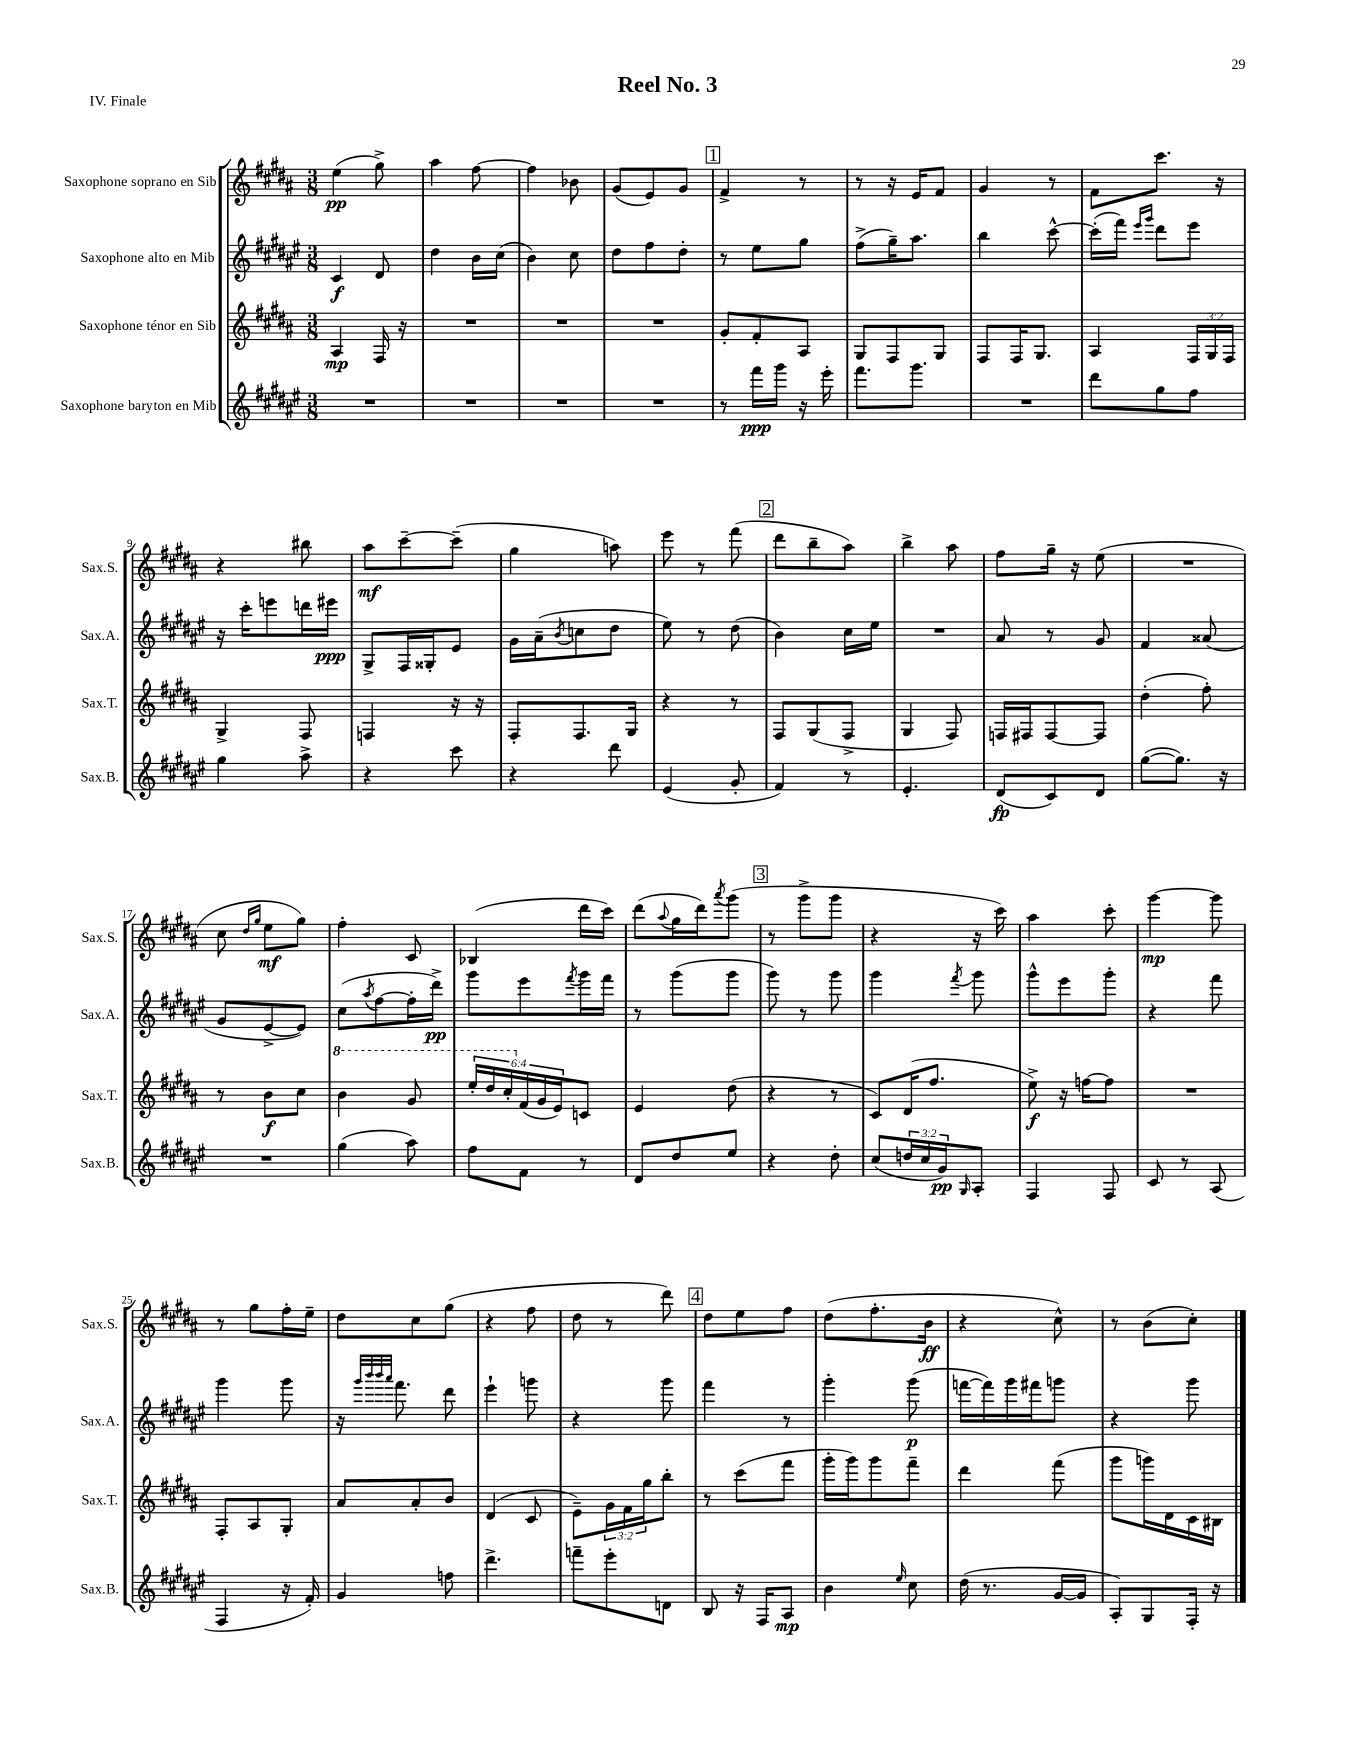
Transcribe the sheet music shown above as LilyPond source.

\header { title = "Reel No. 3" piece = "IV. Finale" }
<<
\new StaffGroup <<
\new Staff = "s0" \with { instrumentName = "Saxophone soprano en Sib" shortInstrumentName = "Sax.S." } {
    \clef treble \key b \major \numericTimeSignature \time 3/8
    e''4\pp( gis''8->) |
    ais''4 fis''8~ |
    fis''4 bes'8 |
    gis'8( e'8) gis'8 |
    \mark \markup { \box "1" } fis'4-> r8 |
    r8 r16 e'16 fis'8 |
    gis'4 r8 |
    fis'8 cis'''8. r16 |
    r4 bis''8 |
    ais''8\mf cis'''8~-- cis'''8--( |
    gis''4 a''8) |
    e'''8 r8 fis'''8( |
    \mark \markup { \box "2" } dis'''8 b''8-- ais''8) |
    b''4-> ais''8 |
    fis''8 gis''16-- r16 e''8( |
    R4. |
    cis''8 \grace { dis''16 gis''16 } e''8\mf gis''8) |
    fis''4-. cis'8 |
    bes4( dis'''16 cis'''16) |
    dis'''8( \appoggiatura { ais''8 } gis''16 dis'''16) \acciaccatura { ais'''8 } gis'''8( |
    \mark \markup { \box "3" } r8 gis'''8-> gis'''8 |
    r4 r16 cis'''16) |
    ais''4 cis'''8-. |
    gis'''4~\mp gis'''8 |
    r8 gis''8 fis''16-. e''16-- |
    dis''8 cis''8 gis''8( |
    r4 fis''8 |
    dis''8 r8 dis'''8) |
    \mark \markup { \box "4" } dis''8 e''8 fis''8 |
    dis''8( fis''8.-. b'16\ff |
    r4 cis''8-^) |
    r8 b'8( cis''8-.) \bar "|." |
}
\new Staff = "s1" \with { instrumentName = "Saxophone alto en Mib" shortInstrumentName = "Sax.A." } {
    \clef treble \key fis \major \numericTimeSignature \time 3/8
    cis'4\f dis'8 |
    dis''4 b'16 cis''16( |
    b'4) cis''8 |
    dis''8 fis''8 dis''8-. |
    \mark \markup { \box "1" } r8 eis''8 gis''8 |
    fis''8->( gis''16--) ais''8. |
    b''4 cis'''8~-^ |
    cis'''16-.( fis'''16) \grace { eis'''16 gis'''16 } dis'''8 eis'''8 |
    r16 cis'''16-. e'''8 d'''16 eis'''16\ppp |
    gis8-> fis16 gisis16-. eis'8 |
    gis'16 ais'16--( \acciaccatura { b'8 } c''8 dis''8 |
    eis''8) r8 dis''8( |
    \mark \markup { \box "2" } b'4) cis''16 eis''16 |
    R4. |
    ais'8 r8 gis'8 |
    fis'4 aisis'8( |
    gis'8 eis'8~-> eis'8) |
    cis''8( \acciaccatura { ais''8 } fis''8~ fis''16-. dis'''16->\pp) |
    gis'''8 eis'''8 \acciaccatura { fis'''8 } gis'''16 fis'''16 |
    r8 gis'''8( gis'''8 |
    \mark \markup { \box "3" } gis'''8) r8 gis'''8 |
    gis'''4 \acciaccatura { fis'''8 } gis'''8 |
    gis'''8-^ eis'''8 gis'''8-. |
    r4 fis'''8 |
    gis'''4 gis'''8 |
    r16 \grace { gis'''32 b'''32 b'''32 ais'''32 } fis'''8. dis'''8 |
    eis'''4-! g'''8 |
    r4 gis'''8 |
    \mark \markup { \box "4" } fis'''4 r8 |
    gis'''4-. gis'''8\p( |
    f'''16~ f'''16) gis'''16 fis'''16 g'''8 |
    r4 gis'''8 \bar "|." |
}
\new Staff = "s2" \with { instrumentName = "Saxophone ténor en Sib" shortInstrumentName = "Sax.T." } {
    \clef treble \key b \major \numericTimeSignature \time 3/8 \override Staff.TupletNumber.text = #tuplet-number::calc-fraction-text
    ais4\mp fis16 r16 |
    R4. |
    R4. |
    R4. |
    \mark \markup { \box "1" } gis'8-. fis'8-. ais8 |
    gis8 fis8 gis8 |
    fis8 fis16 gis8. |
    ais4 \tuplet 3/2 { fis16 gis16 fis16 } |
    gis4-> fis8 |
    f4 r16 r16 |
    fis8-. fis8. gis16 |
    r4 r8 |
    \mark \markup { \box "2" } fis8 gis8( fis8-> |
    gis4 fis8) |
    f16 fis16 fis8~ fis8 |
    dis''4-.( fis''8-.) |
    r8 b'8\f cis''8 |
    \ottava #1 b''4 gis''8 |
    \tuplet 6/4 { e'''16-. dis'''16 cis'''16-. \ottava #0 fis'16( gis'16 e'16) } c'8 |
    e'4 dis''8( |
    \mark \markup { \box "3" } r4 r8 |
    cis'8) dis'16( fis''8. |
    e''8->\f) r16 f''16~ f''8 |
    R4. |
    fis8-. ais8 gis8-. |
    ais'8 ais'8-. b'8 |
    dis'4( cis'8 |
    e'8--) \tuplet 3/2 { gis'16 fis'16 gis''16 } b''8-. |
    \mark \markup { \box "4" } r8 cis'''8( fis'''8 |
    gis'''16-. gis'''16) gis'''8 fis'''8-- |
    dis'''4 fis'''8( |
    gis'''8 g'''16) dis'16 cis'16 bis16 \bar "|." |
}
\new Staff = "s3" \with { instrumentName = "Saxophone baryton en Mib" shortInstrumentName = "Sax.B." } {
    \clef treble \key fis \major \numericTimeSignature \time 3/8 \override Staff.TupletNumber.text = #tuplet-number::calc-fraction-text
    R4. |
    R4. |
    R4. |
    R4. |
    \mark \markup { \box "1" } r8 fis'''16\ppp gis'''16 r16 eis'''16-. |
    fis'''8. gis'''8. |
    R4. |
    dis'''8 gis''8 fis''8 |
    gis''4 ais''8-> |
    r4 cis'''8 |
    r4 dis'''8 |
    eis'4( gis'8-. |
    \mark \markup { \box "2" } fis'4) r8 |
    eis'4.-. |
    dis'8\fp( cis'8) dis'8 |
    gis''8~( gis''8.) r16 |
    R4. |
    gis''4( ais''8) |
    fis''8 fis'8 r8 |
    dis'8 dis''8 eis''8 |
    \mark \markup { \box "3" } r4 dis''8-. |
    cis''8( \tuplet 3/2 { d''16 cis''16 gis'16\pp) } \grace { gis16 } ais8-. |
    fis4 fis8 |
    cis'8 r8 ais8( |
    fis4 r16 fis'16-.) |
    gis'4 f''8 |
    dis'''4.-> |
    f'''8-- eis'''8-. d'8 |
    \mark \markup { \box "4" } b8 r16 fis16 ais8\mp |
    b'4 \grace { eis''16 } cis''8 |
    dis''16( r8. gis'16~ gis'16 |
    ais8-.) gis8 fis16-. r16 \bar "|." |
}
>>
>>
